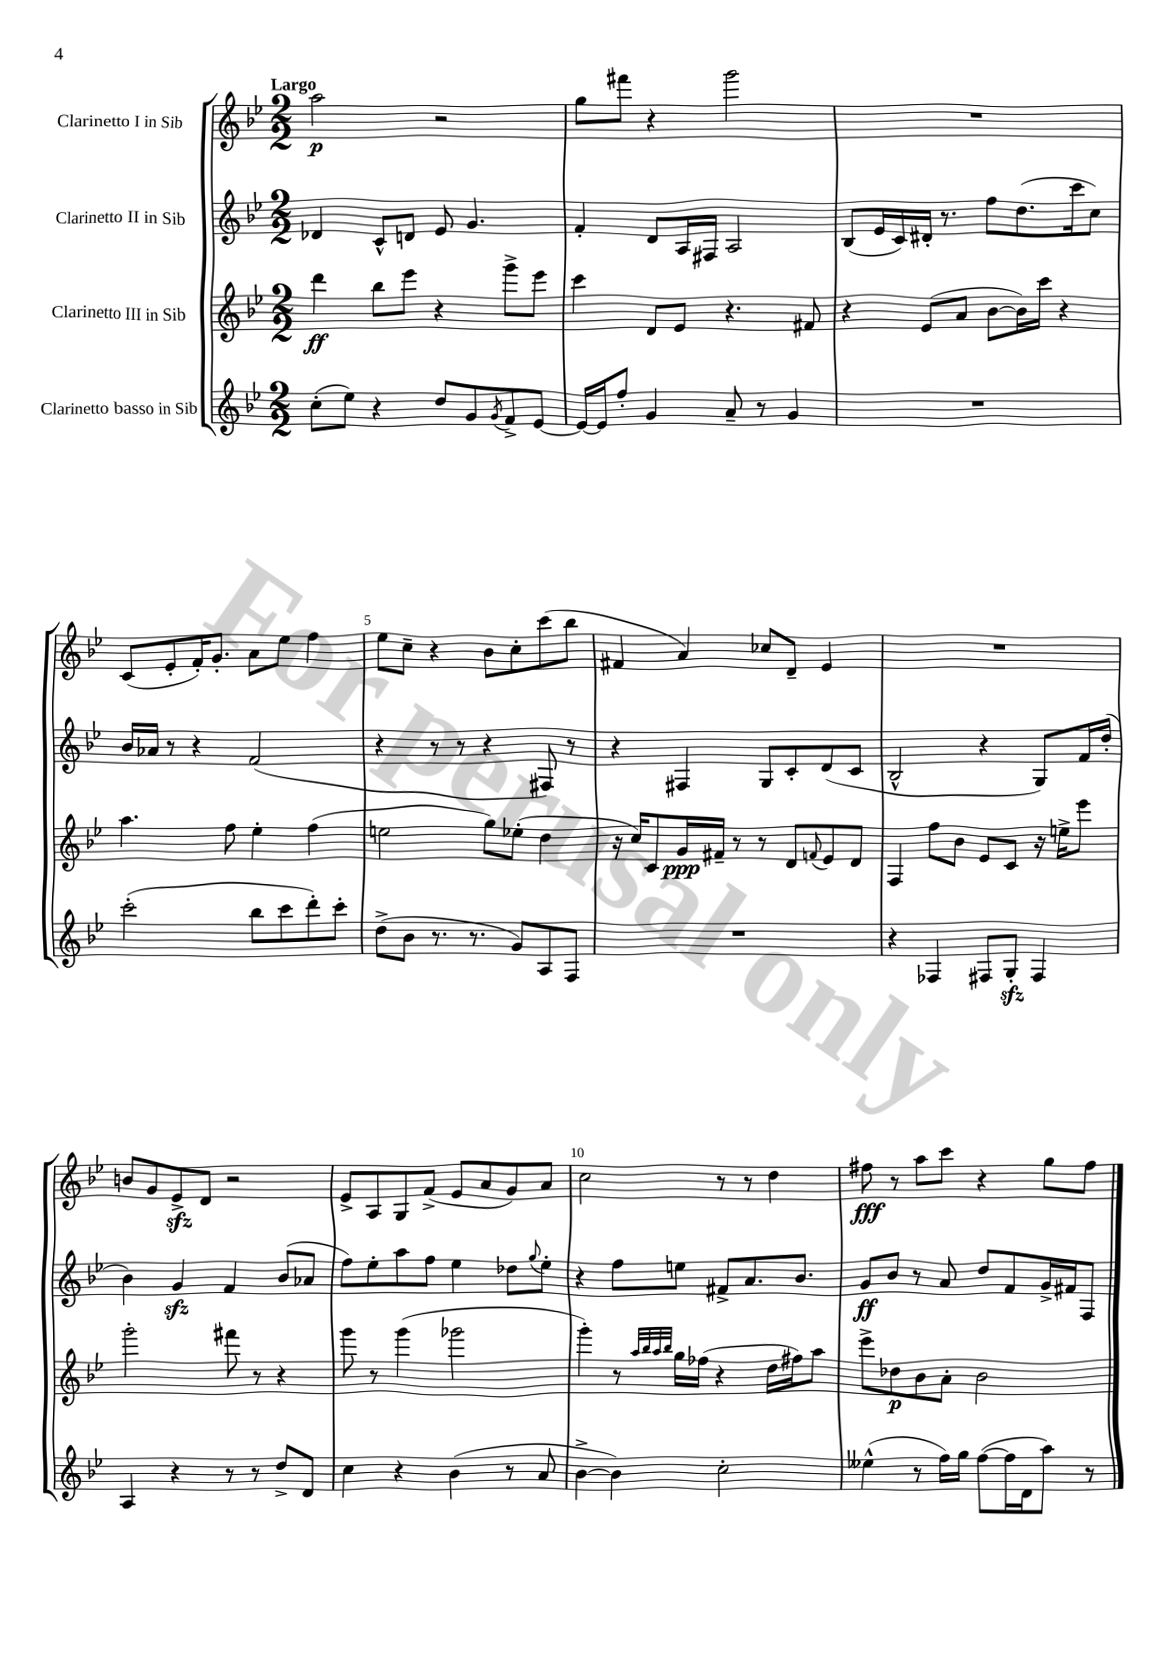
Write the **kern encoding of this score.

**kern	**kern	**dynam	**kern	**dynam	**kern	**dynam
*part4	*part3	*part3	*part2	*part2	*part1	*part1
*staff4	*staff3	*staff3	*staff2	*staff2	*staff1	*staff1
*I"Clarinetto basso in Sib	*I"Clarinetto III in Sib	*	*I"Clarinetto II in Sib	*	*I"Clarinetto I in Sib	*
*clefG2	*clefG2	*	*clefG2	*	*clefG2	*
*k[b-e-]	*k[b-e-]	*	*k[b-e-]	*	*k[b-e-]	*
*M2/2	*M2/2	*	*M2/2	*	*M2/2	*
=1	=1	=1	=1	=1	=1	=1
!	!	!	!	!	!LO:TX:a:B:t=Largo	!
(8cc'\L	4ddd\	ff	4d-X/	.	2aa\	p
8ee-\J)	.	.	.	.	.	.
4r	8bb-\L	.	8c^^/L	.	.	.
.	8eee-\J	.	8dn/J	.	.	.
8dd/L	4r	.	8e-/	.	2r	.
8g/	.	.	4.g/	.	.	.
8qg/	.	.	.	.	.	.
8f^/	8ggg^\L	.	.	.	.	.
[8e-/J	8eee-\J	.	.	.	.	.
=2	=2	=2	=2	=2	=2	=2
16e-/LL_	4ccc\	.	4f'/	.	8gg\L	.
16e-/J]	.	.	.	.	.	.
8ff'/J	.	.	.	.	8fff#X\J	.
4g/	8d/L	.	8d/L	.	4r	.
.	8e-/J	.	16A/L	.	.	.
.	.	.	16F#X/JJ	.	.	.
8a~/	4.r	.	2A/	.	2ggg\	.
8r	.	.	.	.	.	.
4g/	.	.	.	.	.	.
.	8f#X/	.	.	.	.	.
=3	=3	=3	=3	=3	=3	=3
1r	4r	.	(8B-/L	.	1r	.
.	.	.	16e-/L	.	.	.
.	.	.	16c/)	.	.	.
.	(8e-/L	.	16d#X'/JJ	.	.	.
.	.	.	8.r	.	.	.
.	8a/J	.	.	.	.	.
.	[8b-\L	.	8ff\L	.	.	.
.	16b-\L])	.	(8.dd\	.	.	.
.	16ccc\JJ	.	.	.	.	.
.	4r	.	.	.	.	.
.	.	.	16ccc\k	.	.	.
.	.	.	8cc\J)	.	.	.
!!LO:LB:g=z
=4	=4	=4	=4	=4	=4	=4
(2ccc'\	4.aa\	.	16b-/LL	.	(8c/L	.
.	.	.	16a-X/JJ	.	.	.
.	.	.	8r	.	8e-'/	.
.	.	.	4r	.	16f'/K)	.
.	.	.	.	.	8.g'/J	.
.	8ff\	.	.	.	.	.
8bb-\L	4ee-'\	.	(2f/	.	8a\L	.
8ccc\	.	.	.	.	8ee-\J	.
8ddd'\)	(4ff\	.	.	.	4ff\	.
8ccc'\J	.	.	.	.	.	.
=5	=5	=5	=5	=5	=5	=5
(8dd^\L	2een\	.	4r	.	8ee-\L	.
8b-\J	.	.	.	.	8cc~\J	.
8.r	.	.	8r	.	4r	.
.	.	.	8r	.	.	.
8.r	.	.	.	.	.	.
.	8gg\L)	.	4r	.	8b-\L	.
8g/L)	(8ee-X'\J	.	.	.	8cc'\	.
8A/	4dd\	.	8F#X/)	.	(8ccc\	.
8F/J	.	.	8r	.	8bb-\J	.
=6	=6	=6	=6	=6	=6	=6
1r	16r	.	4r	.	4f#X/	.
.	16cc/KL)	.	.	.	.	.
.	8c/	.	.	.	.	.
.	16g/L	ppp	4F#X/	.	4a/)	.
.	16f#X~/JJ	.	.	.	.	.
.	8r	.	.	.	.	.
.	8r	.	8G/L	.	8cc-X/L	.
.	8d/L	.	8c'/	.	8d~/J	.
.	8qqfn/	.	.	.	.	.
.	8e-/	.	(8d/	.	4e-/	.
.	8d/J	.	8c/J	.	.	.
=7	=7	=7	=7	=7	=7	=7
4r	4F/	.	2B-^^/	.	1r	.
4F-X/	8ff\L	.	.	.	.	.
.	8b-\J	.	.	.	.	.
8F#X/L	8e-/L	.	4r	.	.	.
8Gzz'/J	8c/J	.	.	.	.	.
4F#/	16r	.	8G/L)	.	.	.
.	16een^\KL	.	.	.	.	.
.	8eee-\J	.	16f/L	.	.	.
.	.	.	(16dd'/JJ	.	.	.
!!LO:LB:g=z
=8	=8	=8	=8	=8	=8	=8
4A/	2ggg'\	.	4b-\)	.	8bn/L	.
.	.	.	.	.	8g/	.
4r	.	.	4gzz/	.	8e-zz^/	.
.	.	.	.	.	8d/J	.
8r	8fff#X\	.	4f/	.	2r	.
8r	8r	.	.	.	.	.
8dd^/L	4r	.	(8b-/L	.	.	.
8d/J	.	.	8a-X/J	.	.	.
=9	=9	=9	=9	=9	=9	=9
4cc\	8ggg\	.	8ff\L)	.	8e-^/L	.
.	8r	.	8ee-'\	.	8A/	.
4r	(4ggg\	.	8aa\	.	8G/	.
.	.	.	8ff\J	.	(8f^/J	.
(4b-\	2ggg-X\	.	4ee-\	.	8e-/L	.
.	.	.	.	.	8a/	.
8r	.	.	8dd-X\L	.	8g/)	.
.	.	.	8qqgg/	.	.	.
8a/	.	.	8ee-'\J	.	8a/J	.
=10	=10	=10	=10	=10	=10	=10
[4b-^\	4ggg'\)	.	4r	.	2cc\	.
4b-\])	8r	.	8ff\L	.	.	.
.	32qqaa/LLL	.	.	.	.	.
.	32qqbb-/	.	.	.	.	.
.	32qqaa/	.	.	.	.	.
.	32qqbb-/JJJ	.	.	.	.	.
.	16gg\LL	.	8een\J	.	.	.
.	(16ff-X\JJ	.	.	.	.	.
2cc'\	4r	.	8f#X^/L	.	8r	.
.	.	.	8.a/	.	8r	.
.	16dd\LL	.	.	.	4dd\	.
.	16ff#X\J)	.	8.b-/J	.	.	.
.	8aa\J	.	.	.	.	.
=11	=11	=11	=11	=11	=11	=11
(4ee--X^^\	8eee-^\L	.	8g/L	ff	8ff#X\	fff
.	8dd-X\	p	8b-/J	.	8r	.
8r	8b-\	.	8r	.	8aa\L	.
16ff\LL)	8a'\J	.	8a/	.	8ccc\J	.
16gg\JJ	.	.	.	.	.	.
([8ff\L	2b-\	.	8dd/L	.	4r	.
16ff\L]	.	.	8f/	.	.	.
16d\J	.	.	.	.	.	.
8aa\J)	.	.	16g^/L	.	8gg\L	.
.	.	.	16f#X/J	.	.	.
8r	.	.	8F/J	.	8ff#\J	.
==	==	==	==	==	==	==
*-	*-	*-	*-	*-	*-	*-
